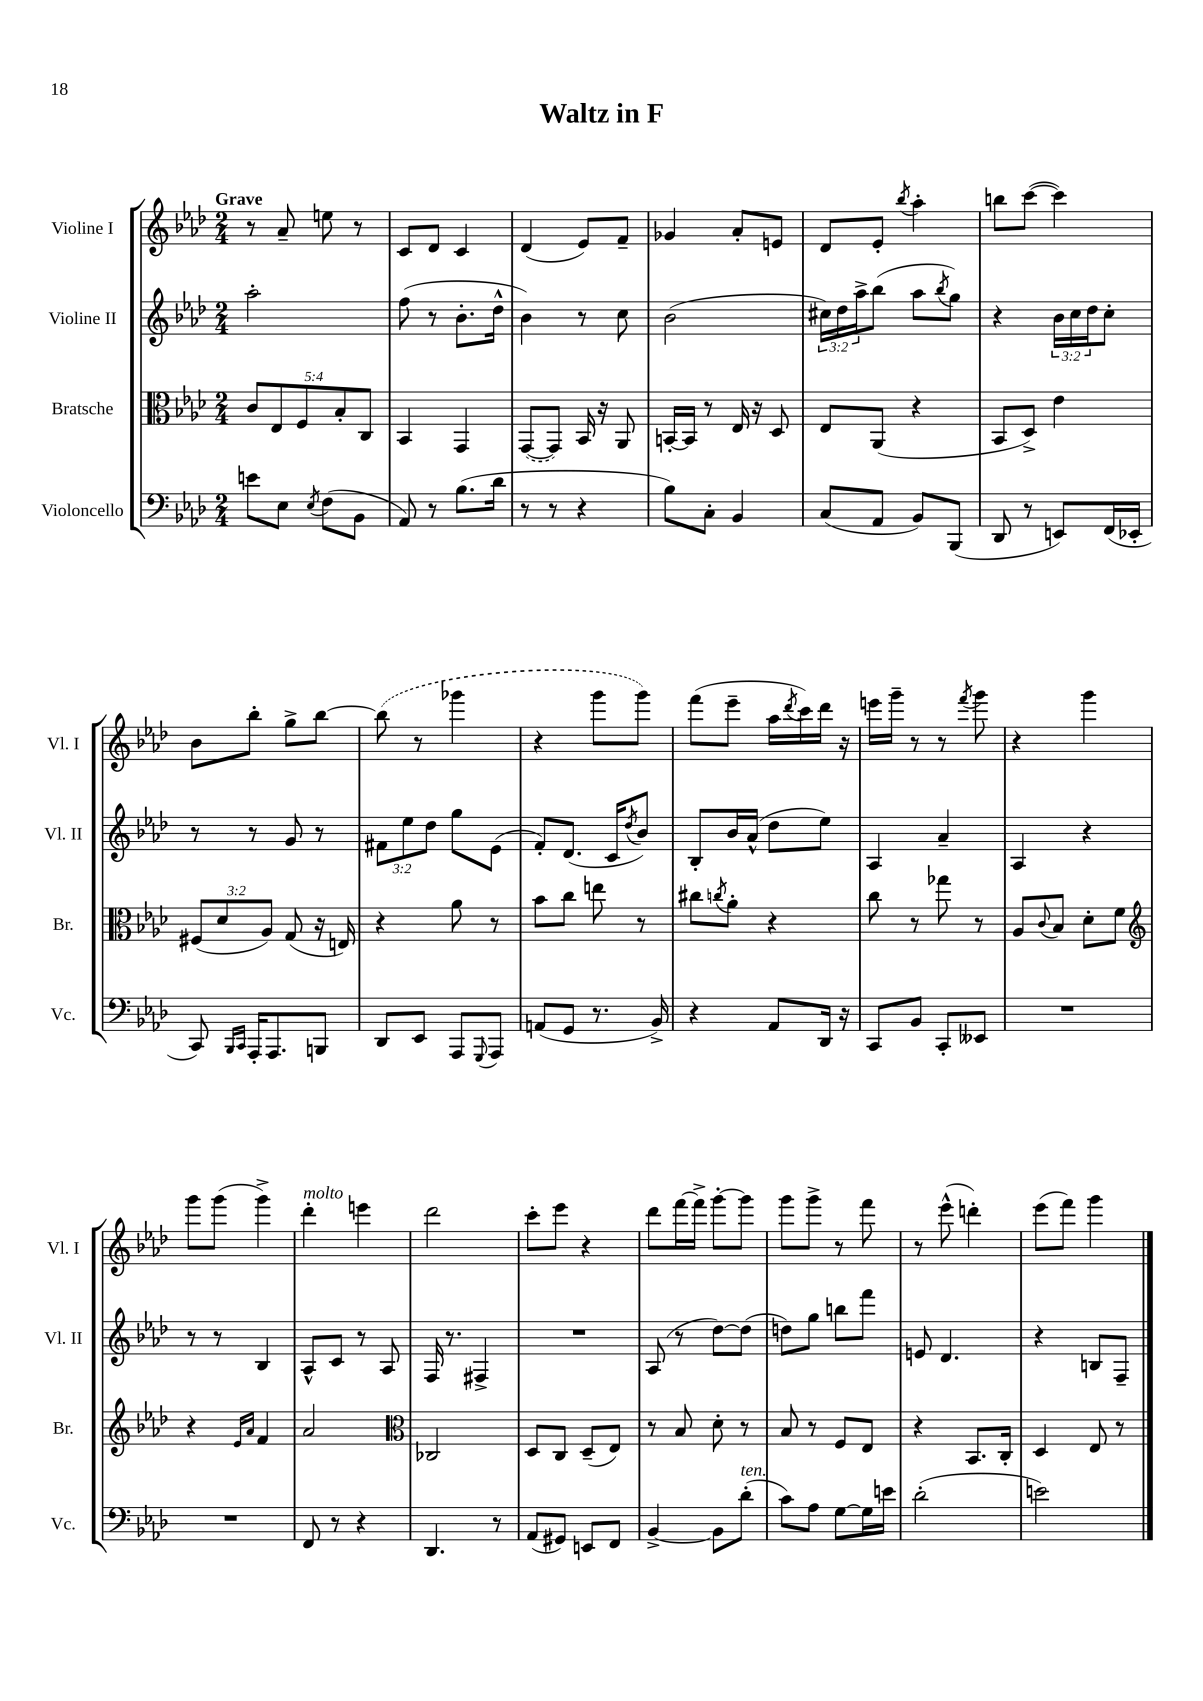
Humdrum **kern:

**kern	**kern	**kern	**kern
*part4	*part3	*part2	*part1
*staff4	*staff3	*staff2	*staff1
*I"Violoncello	*I"Bratsche	*I"Violine II	*I"Violine I
*I'Vc.	*I'Br.	*I'Vl. II	*I'Vl. I
*clefF4	*clefC3	*clefG2	*clefG2
*k[b-e-a-d-]	*k[b-e-a-d-]	*k[b-e-a-d-]	*k[b-e-a-d-]
*M2/4	*M2/4	*M2/4	*M2/4
=1	=1	=1	=1
!	!	!	!LO:TX:a:B:t=Grave
8en\L	10c/L	2aa-'\	8r
.	10E-/	.	.
8E-\J	.	.	8a-~/
.	10F/	.	.
8qE-/	.	.	.
(8F\L	.	.	8een\
.	10B-'/	.	.
8BB-\J	.	.	8r
.	10C/J	.	.
=2	=2	=2	=2
8AA-/)	4BB-/	(8ff\	8c/L
8r	.	8r	8d-/J
(8.B-\L	4GG/	8.b-'\L	4c/
16d-\Jk	.	16dd-^^\Jk	.
=3	=3	=3	=3
8r	([8GG/L	4b-\)	(4d-/
8r	8GG/J])	.	.
4r	16BB-/	8r	8e-/L)
.	16r	.	.
.	8AA-/	8cc\	8f~/J
=4	=4	=4	=4
8B-\L)	[16BBn'/LL	(2b-\	4g-X/
.	16BB/JJ]	.	.
8C'\J	8r	.	.
4BB-/	16E-/	.	8a-'/L
.	16r	.	.
.	8D-/	.	8en/J
=5	=5	=5	=5
(8C/L	8E-/L	24cc#X\LL)	8d-/L
.	.	24dd-\	.
.	.	24aa-^\J	.
8AA-/J	(8AA-/J	(8bb-\J	8e-'/J
.	.	.	8qbb-/
8BB-/L)	4r	8aa-\L	4aa-'\
.	.	8qbb-/	.
(8BBB-/J	.	8gg\J)	.
=6	=6	=6	=6
8DD-/	8BB-/L	4r	8bbn\L
8r	8D-^/J)	.	([8ccc\J
8EEn/L)	4e-\	24b-\LL	4ccc\])
.	.	24cc\	.
.	.	24dd-\J	.
(16FF/L	.	8cc'\J	.
16EE-X'/JJ	.	.	.
!!LO:LB:g=z
=7	=7	=7	=7
8CC/)	(12F#X/L	8r	8b-\L
.	12d-/	.	.
16qqBBB-/LL	.	.	.
16qqCC/JJ	.	.	.
16AAA-'/KL	.	8r	8bb-'\J
.	12A-/J)	.	.
8.AAA-/	.	.	.
.	(8G/	8g/	8gg^\L
8BBBn/J	16r	8r	[8bb-\J
.	16En/)	.	.
=8	=8	=8	=8
8DD-/L	4r	12f#X\L	(8bb-\]
.	.	12ee-\	.
8EE-/J	.	.	8r
.	.	12dd-\J	.
8AAA-/L	8a-\	8gg\L	4ggg-X\
8qqGGG/	.	.	.
8AAA-/J	8r	(8e-\J	.
=9	=9	=9	=9
(8AAn/L	8b-\L	8f'/L)	4r
8GG/J	8cc\J	(8.d-/J	.
8.r	8een\	.	8ggg\L
.	.	16c/KL	.
.	.	8qdd-/	.
.	8r	8b-/J)	8ggg\J)
16BB-^/)	.	.	.
=10	=10	=10	=10
4r	8cc#X\L	8B-'/L	(8fff\L
.	8qccn/	.	.
.	8a-'\J	16b-/L	8eee-~\J
.	.	(16a-^^/JJ	.
8AA-/L	4r	8dd-\L	16aa-\LL
.	.	.	8qddd-/
.	.	.	16ccc\)
16DD-/Jk	.	8ee-\J)	16ddd-\JJ
16r	.	.	16r
=11	=11	=11	=11
8CC/L	8cc\	4A-/	16eeen\LL
.	.	.	16ggg~\JJ
8BB-/J	8r	.	8r
8CC'/L	8gg-X\	4a-~/	8r
.	.	.	8qfff/
8EE--X/J	8r	.	8ggg\
=12	=12	=12	=12
2r	8A-/L	4A-/	4r
.	8qqc/	.	.
.	8B-/J	.	.
.	8d-'\L	4r	4ggg\
.	8f\J	.	.
!!LO:LB:g=z
=13	=13	=13	=13
*	*clefG2	*	*
2r	4r	8r	8ggg\L
.	.	8r	(8ggg\J
.	16qqe-/LL	.	.
.	16qqa-/JJ	.	.
.	4f/	4B-/	4ggg^\)
=14	=14	=14	=14
!	!	!	!LO:TX:a:i:t=molto
8FF/	2a-/	8A-^^/L	4ddd-'\
8r	.	8c/J	.
4r	.	8r	4eeen\
.	.	8A-/	.
=15	=15	=15	=15
*	*clefC3	*	*
4.DD-/	2C-X/	16F/	2ddd-\
.	.	8.r	.
.	.	4F#X^/	.
8r	.	.	.
=16	=16	=16	=16
(8AA-/L	8D-/L	2r	8ccc'\L
8GG#X/J)	8C/J	.	8eee-\J
8EEn/L	(8D-~/L	.	4r
8FF/J	8E-/J)	.	.
=17	=17	=17	=17
[4BB-^/	8r	(8A-/	8ddd-\L
.	8B-/	8r	[16fff\L
.	.	.	16fff^\JJ]
8BB-\L]	8d-'\	[8dd-\L)	[8ggg'\L
!LO:TX:a:i:t=ten.	!	!	!
(8d-'\J	8r	(8dd-\J]	8ggg\J]
=18	=18	=18	=18
8c\L)	8B-/	8ddn\L)	8ggg\L
8A-\J	8r	8gg\J	8ggg^\J
[8G\L	8F/L	8bbn\L	8r
16G\L]	8E-/J	8fff\J	8fff\
16en\JJ	.	.	.
=19	=19	=19	=19
(2d-'\	4r	8en/	8r
.	.	4.d-/	(8eee-^^\
.	8.BB-/L	.	4dddn'\)
.	16C'/Jk	.	.
=20	=20	=20	=20
2en\)	4D-/	4r	(8eee-\L
.	.	.	8fff\J)
.	8E-/	8Bn/L	4ggg\
.	8r	8F~/J	.
==	==	==	==
*-	*-	*-	*-
